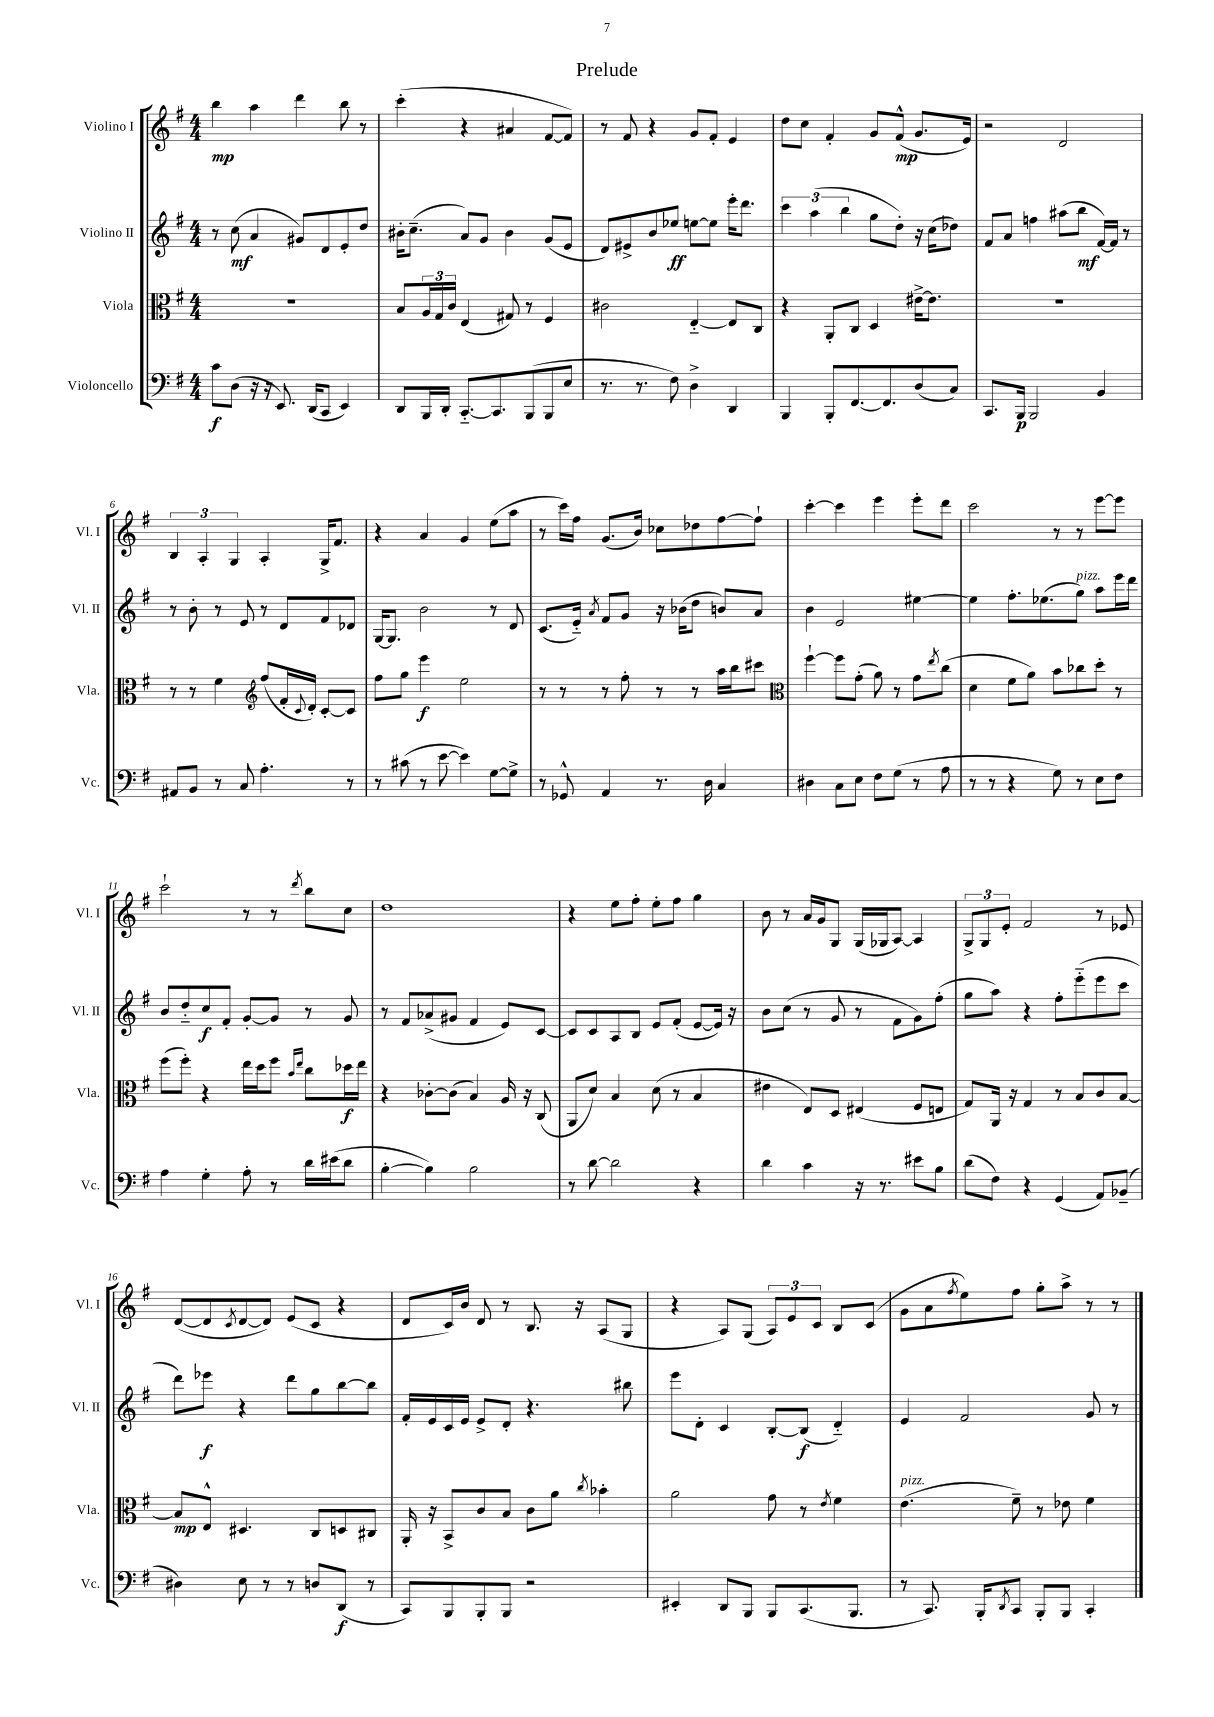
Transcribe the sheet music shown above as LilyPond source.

\header { title = "Prelude" }
<<
\new StaffGroup <<
\new Staff = "s0" \with { instrumentName = "Violino I" shortInstrumentName = "Vl. I" } {
    \clef treble \key g \major \numericTimeSignature \time 4/4
    b''4\mp a''4 d'''4 b''8 r8 |
    c'''4-.( r4 ais'4 fis'8~ fis'8) |
    r8 fis'8 r4 g'8 fis'8-. e'4 |
    d''8 c''8 fis'4-. g'8 fis'8-^\mp( g'8. e'16) |
    r2 d'2 |
    \tuplet 3/2 { b4 a4-. g4 } a4-. g16-> fis'8. |
    r4 a'4 g'4 e''8( a''8 |
    r8 c'''16) fis''16 g'8.( b'16) ces''8 des''8 fis''8~ fis''8-! |
    c'''4~-. c'''4 e'''4 e'''8-. d'''8 |
    c'''2 r8 r8 e'''8~ e'''8 |
    c'''2-! r8 r8 \acciaccatura { d'''8 } b''8 c''8 |
    d''1 |
    r4 e''8 fis''8-. e''8-. fis''8 g''4 |
    b'8 r8 a'16 g'16 g8 g16( ges16 a8~) a4 |
    \tuplet 3/2 { g8-> g8 e'8-. } fis'2 r8 ees'8 |
    d'8~( d'8 \acciaccatura { c'8 } d'8~ d'8) e'8( c'8 r4 |
    d'8 c'16) b'16 d'8 r8 b8. r16 a8( g8 |
    r4 a8) g8( \tuplet 3/2 { a8) e'8 c'8 } b8 c'8( |
    g'8 a'8 \acciaccatura { fis''8 } e''8) fis''8 g''8-. a''8-> r8 r8 \bar "|." |
}
\new Staff = "s1" \with { instrumentName = "Violino II" shortInstrumentName = "Vl. II" } {
    \clef treble \key g \major \numericTimeSignature \time 4/4
    r8 c''8\mf( a'4 gis'8) d'8 e'8-. d''8 |
    bis'16-. c''8.--( a'8) g'8 bis'4 g'8( e'8 |
    d'8) eis'8-> b'8 ees''8\ff e''8~ e''8 e'''16-. d'''8. |
    \tuplet 3/2 { c'''4 a''4( b''4 } g''8 d''8-.) r16 c''16( des''8) |
    fis'8 a'8 f''4 ais''8( b''8\mf fis'16~) fis'16 r8 |
    r8 b'8-. r8 e'8 r8 d'8 fis'8 des'8 |
    g16~ g8. b'2 r8 d'8 |
    c'8.( e'16-_) \acciaccatura { a'8 } fis'8 g'8 r16 bes'16( d''8 b'8) a'8 |
    b'4 e'2 eis''4~ |
    eis''4 fis''8.-. ees''8.( g''8^\markup { \italic "pizz." }) a''8 e'''16 d'''16 |
    b'8 d''8-_ c''8\f fis'8-. g'8~-. g'8 r8 g'8 |
    r8 fis'8 aes'8->( gis'8 fis'4 e'8) c'8~ |
    c'8 c'8 a8 b8 e'8 fis'8-.( e'8~ e'16) r16 |
    b'8 c''8( r8 g'8 r8 fis'8 g'8) fis''8-.( |
    g''8 a''8) r4 fis''8-. e'''8-_( e'''8 c'''8 |
    d'''8) ees'''8\f r4 d'''8 g''8 b''8~ b''8 |
    fis'16-. e'16 c'16 e'16 e'8-> d'8-. r4. bis''8 |
    e'''8 d'8-. c'4 b8~-. b8\f( d'4-_) |
    e'4 fis'2 g'8 r8 \bar "|." |
}
\new Staff = "s2" \with { instrumentName = "Viola" shortInstrumentName = "Vla." } {
    \clef alto \key g \major \numericTimeSignature \time 4/4
    R1 |
    b8 \tuplet 3/2 { a16 g16 c'16 } e4( gis8) r8 fis4 |
    cis'2 e4~-_ e8 c8 |
    r4 a,8-. c8 d4 eis'16~-> eis'8. |
    R1 |
    r8 r8 fis'4 \clef treble fis''8( fis'16-. \appoggiatura { c'8 } d'16-.) c'8~-. c'8 |
    fis''8 g''8 e'''4\f e''2 |
    r8 r8 r8 fis''8-. r8 r8 a''16 b''16 cis'''8 |
    \clef alto fis''4~-! fis''8 g'8-.( a'8) r8 g'8 \acciaccatura { e''8 } c''8( |
    d'4 fis'8 a'8) b'8 ces''8 d''8-. r8 |
    fis''8( fis''8-.) r4 e''16 d''16 fis''8 \grace { b'16 e''16 } c''8 des''16\f e''16 |
    r4 ces'8~-. ces'8( b4) a16 r16 c8( |
    a,8 d'8) b4 d'8( r8 b4 |
    eis'4 e8) d8 eis4( fis8 e8 |
    g8) a,16 r16 g4 r8 b8 c'8 b8~ |
    b8\mp e8-^ dis4. c8 d8 cis8 |
    a,16-. r16 b,8-> c'8 b8 c'8 a'8 \acciaccatura { c''8 } bes'4-. |
    a'2 g'8 r8 \acciaccatura { e'8 } fis'4 |
    e'4.^\markup { \italic "pizz." }( fis'8--) r8 ees'8 fis'4 \bar "|." |
}
\new Staff = "s3" \with { instrumentName = "Violoncello" shortInstrumentName = "Vc." } {
    \clef bass \key g \major \numericTimeSignature \time 4/4
    c'8\f d8( r16 r16 e,8.) d,16( c,8 e,4) |
    d,8 b,,16 d,16-. c,8.~-_ c,8. b,,8( b,,8 e8 |
    r8. r8. fis8) d4-> d,4 |
    b,,4 b,,8-. fis,8.~ fis,8. d8( c8) |
    c,8. b,,16\p b,,2 b,4 |
    ais,8 b,8 r8 c8 a4.-. r8 |
    r8 cis'8( r8 e'8~ e'4) g8~ g8-> |
    r8 ges,8-^ a,4 r8. d16 c4 |
    dis4 c8 e8 fis8 g8( r8 a8 |
    r8 r8 r4 g8) r8 e8 fis8 |
    a4 g4-. a8-. r8 d'16 eis'16( d'8 |
    b4~-. b4) b2 |
    r8 d'8~ d'2 r4 |
    d'4 c'4 r16 r8. eis'8 b8 |
    d'8( fis8) r4 g,4( a,8) bes,8--( |
    dis4) e8 r8 r8 d8 d,8\f( r8 |
    c,8) b,,8 b,,8-. b,,8 r2 |
    eis,4-. d,8 b,,8 b,,8 c,8.( b,,8. |
    r8 c,8.) b,,16-. \acciaccatura { d,8 } c,8 b,,8-. b,,8 c,4-. \bar "|." |
}
>>
>>
